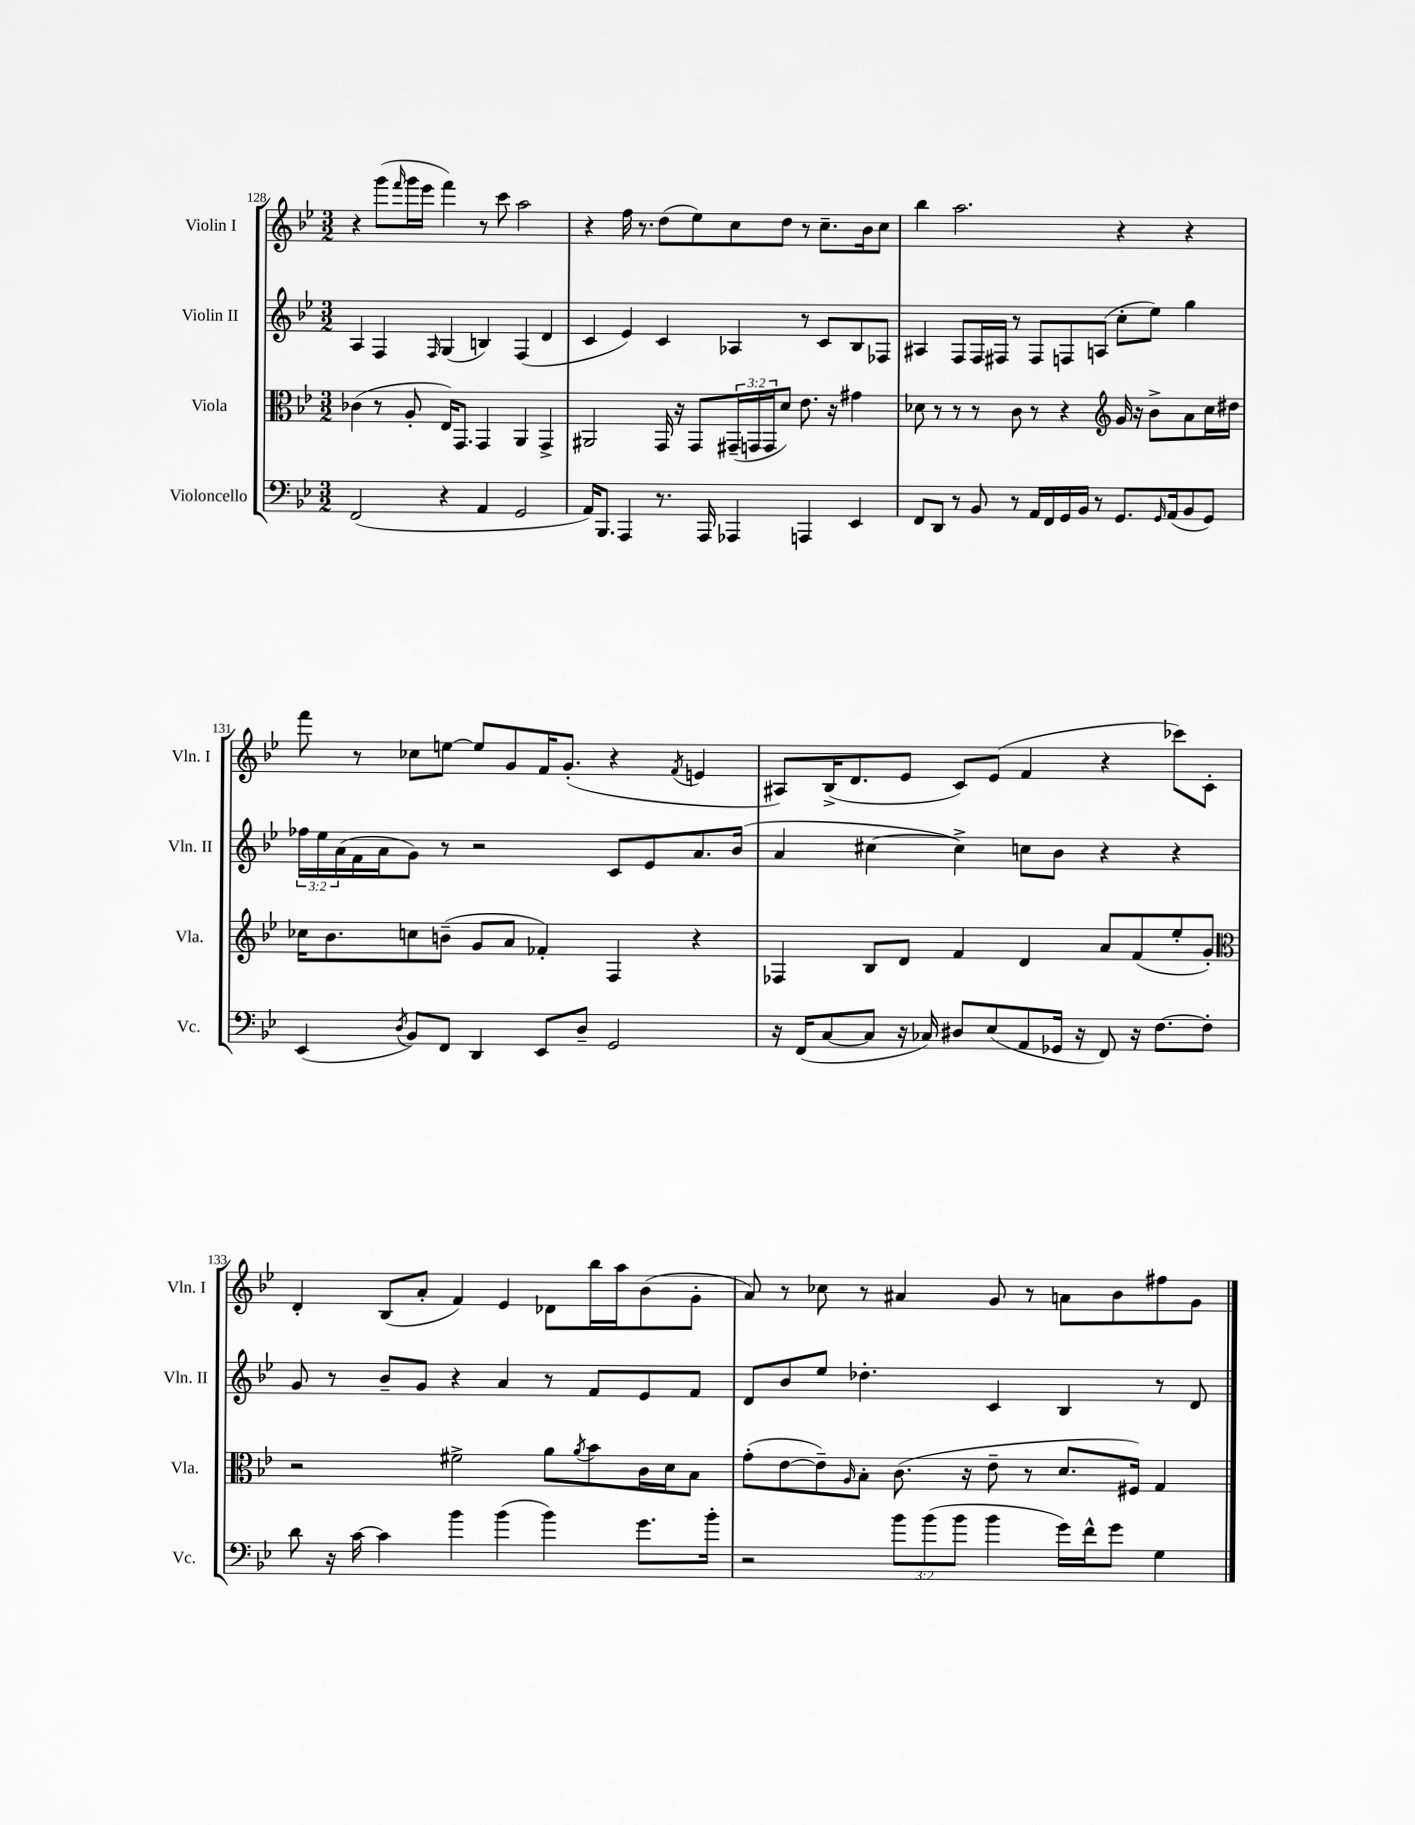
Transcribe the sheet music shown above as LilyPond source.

<<
\new StaffGroup <<
\new Staff = "s0" \with { instrumentName = "Violin I" shortInstrumentName = "Vln. I" } {
    \clef treble \key bes \major \numericTimeSignature \time 3/2
    r4 g'''8( \grace { f'''16 } g'''16 ees'''16 f'''4) r8 c'''8 a''2 |
    r4 f''16 r8. d''8( ees''8) c''8 d''8 r8 c''8.-- bes'16 c''8 |
    bes''4 a''2. r4 r4 |
    f'''8 r8 ces''8 e''8~ e''8 g'8 f'16 g'8.-.( r4 \acciaccatura { f'8 } e'4 |
    ais8) bes16->( d'8. ees'8 c'8) ees'8( f'4 r4 ces'''8) c'8-. |
    d'4-. bes8( a'8-. f'4) ees'4 des'8 bes''16 a''16 bes'8( g'8-. |
    a'8) r8 ces''8 r8 ais'4 g'8 r8 a'8 bes'8 fis''8 g'8 \bar "|." |
}
\new Staff = "s1" \with { instrumentName = "Violin II" shortInstrumentName = "Vln. II" } {
    \clef treble \key bes \major \numericTimeSignature \time 3/2 \override Staff.TupletNumber.text = #tuplet-number::calc-fraction-text
    a4 f4 \grace { f16 } g4( b4) f4( d'4 |
    c'4 ees'4) c'4 aes4 r8 c'8 bes8 fes8 |
    ais4 f8 f16 fis16 r8 fis8 f8 a8( c''8-. ees''8) g''4 |
    \tuplet 3/2 { fes''16 ees''16 a'16( } f'16 a'16 g'8) r8 r2 c'8 ees'8 a'8. bes'16( |
    a'4 cis''4~ cis''4->) c''8 bes'8 r4 r4 |
    g'8 r8 bes'8-- g'8 r4 a'4 r8 f'8 ees'8 f'8 |
    d'8 bes'8 ees''8 des''4.-. c'4 bes4 r8 d'8 \bar "|." |
}
\new Staff = "s2" \with { instrumentName = "Viola" shortInstrumentName = "Vla." } {
    \clef alto \key bes \major \numericTimeSignature \time 3/2 \override Staff.TupletNumber.text = #tuplet-number::calc-fraction-text
    ces'4( r8 a8-. ees16) g,8. g,4 a,4 g,4-> |
    ais,2 g,16 r16 g,8 \tuplet 3/2 { gis,16--( g,16 g,16 } d'8) ees'8. r16 gis'4 |
    des'8 r8 r8 r8 c'8 r8 r4 \clef treble g'16 r16 bes'8-> a'8 c''16 dis''16 |
    ces''16 bes'8. c''8 b'8--( g'8 a'8 fes'4-.) f4 r4 |
    fes4 bes8 d'8 f'4 d'4 a'8 f'8( ees''8-. g'8-.) |
    \clef alto r2 fis'2-> a'8 \acciaccatura { a'8 } bes'8 c'16 d'16 bes8 |
    g'8-.( ees'8~ ees'8--) \grace { a16 } bes8-. c'8.( r16 ees'8-- r8 d'8. fis16) g4 \bar "|." |
}
\new Staff = "s3" \with { instrumentName = "Violoncello" shortInstrumentName = "Vc." } {
    \clef bass \key bes \major \numericTimeSignature \time 3/2 \override Staff.TupletNumber.text = #tuplet-number::calc-fraction-text
    f,2( r4 a,4 g,2 |
    a,16) bes,,8. a,,4 r8. a,,16 aes,,4 a,,4 ees,4 |
    f,8 d,8 r8 bes,8 r8 a,16 f,16 g,16 bes,16 r8 g,8. \grace { g,16 } a,16( bes,8 g,8) |
    ees,4( \acciaccatura { d8 } bes,8) f,8 d,4 ees,8 d8-- g,2 |
    r16 f,16( c8~ c8 r16 ces16) dis8 ees8( a,8 ges,16 r16 f,8) r16 f8.~ f8-. |
    d'8 r16 c'16~ c'4 bes'4 bes'4( bes'4) g'8. bes'16-. |
    r2 \tuplet 3/2 { bes'8 bes'8( bes'8 } bes'4 g'16) f'16-^ g'8 g4 \bar "|." |
}
>>
>>
\layout { \context { \Score currentBarNumber = #128 } }
